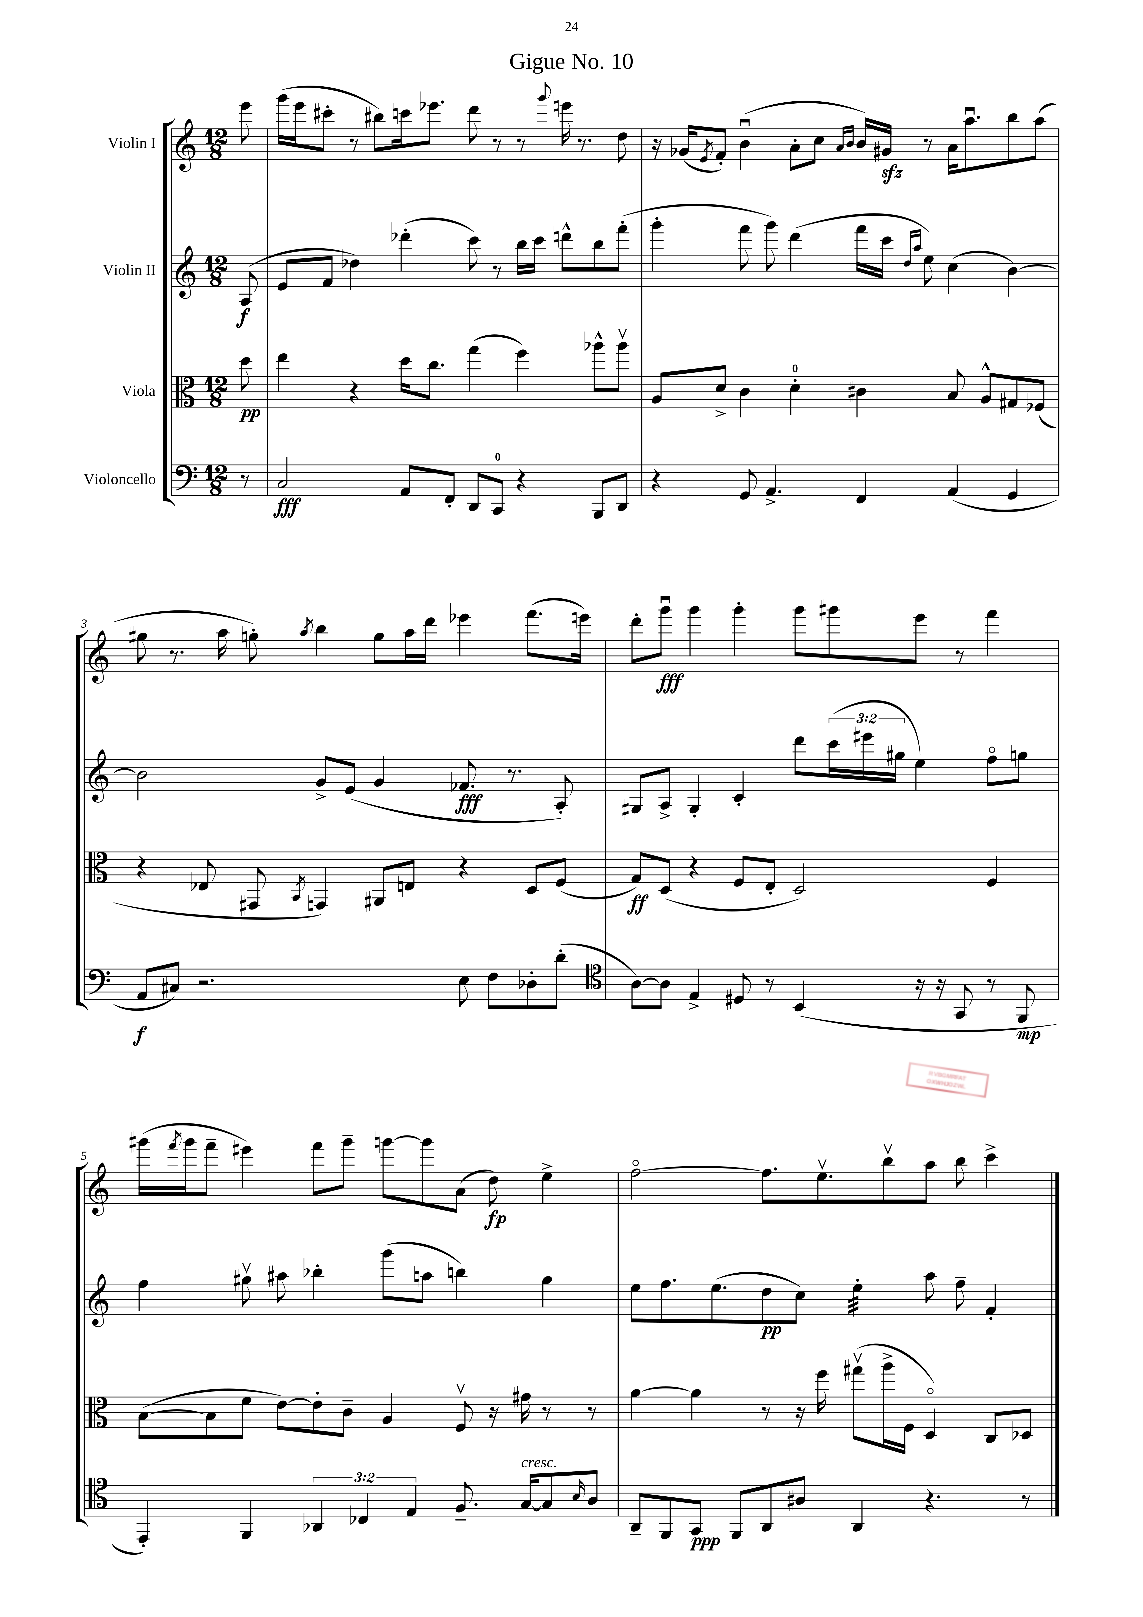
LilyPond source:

\header { title = "Gigue No. 10" }
<<
\new StaffGroup <<
\new Staff = "s0" \with { instrumentName = "Violin I" } {
    \clef treble \key c \major \numericTimeSignature \time 12/8 \partial 8
    e'''8 |
    g'''16( e'''16 cis'''8-. r8 bis''8) c'''16 ees'''8. d'''8 r8 r8 \appoggiatura { g'''8 } e'''16 r8. d''8 |
    r16 ges'16( \acciaccatura { e'8 } f'8-.) b'4\downbow( a'8-. c''8 \grace { a'16 b'16 } b'16) gis'16\sfz r8 a'16 a''8.\downbow b''8 a''8( |
    gis''8 r8. a''16 g''8-.) \acciaccatura { a''8 } b''4 g''8 a''16 d'''16 ees'''4 f'''8.( e'''16) |
    d'''8-. g'''8\downbow\fff g'''4 g'''4-. g'''8 gis'''8 e'''8 r8 f'''4 |
    gis'''16( \acciaccatura { f'''8 } gis'''16 f'''8-- eis'''4) f'''8 gis'''8-- g'''8~ g'''8 a'8( d''8\fp) e''4-> |
    f''2~\flageolet f''8. e''8.\upbow b''8\upbow a''8 b''8 c'''4-> \bar "|." |
}
\new Staff = "s1" \with { instrumentName = "Violin II" } {
    \clef treble \key c \major \numericTimeSignature \time 12/8 \override Staff.TupletNumber.text = #tuplet-number::calc-fraction-text \partial 8
    a8\f( |
    e'8 f'8 des''4) des'''4-.( c'''8) r8 b''16 c'''16 d'''8-^ b''8 f'''8-.( |
    g'''4-. f'''8 g'''8) d'''4( f'''16 c'''16 \grace { d''16 a''16 } e''8) c''4( b'4~) |
    b'2 g'8-> e'8( g'4 fes'8.\fff r8. a8-.) |
    gis8 a8-> gis4-. c'4-. d'''8 \tuplet 3/2 { c'''16( eis'''16 gis''16 } e''4) f''8\flageolet g''8 |
    f''4 gis''8\upbow ais''8 bes''4-. g'''8( a''8 b''4) gis''4 |
    e''8 f''8. e''8.( d''8\pp c''8) e''4:32-. a''8 f''8-- f'4-. \bar "|." |
}
\new Staff = "s2" \with { instrumentName = "Viola" } {
    \clef alto \key c \major \numericTimeSignature \time 12/8 \partial 8
    d''8\pp |
    e''4 r4 d''16 c''8. g''4( f''4) aes''8-^ aes''8\upbow |
    a8 d'8-> c'4 d'4-0-. cis'4 b8 a8-^ gis8 fes8( |
    r4 ees8 gis,8 \acciaccatura { b,8 } g,4) ais,8 e8 r4 d8 f8( |
    g8\ff) d8( r4 f8 e8-. d2) f4 |
    b8~( b8 f'8 e'8~) e'8-. c'8-- a4 f8\upbow r16 gis'16 r8 r8 |
    a'4~ a'4 r8 r16 f''16 gis''8\upbow( a''16-> f16 d4\flageolet) c8 des8 \bar "|." |
}
\new Staff = "s3" \with { instrumentName = "Violoncello" } {
    \clef bass \key c \major \numericTimeSignature \time 12/8 \override Staff.TupletNumber.text = #tuplet-number::calc-fraction-text \partial 8
    r8 |
    c2\fff a,8 f,8-. d,8 c,8-0 r4 b,,8 d,8 |
    r4 g,8 a,4.-> f,4 a,4( g,4 |
    a,8\f cis8) r2. e8 f8 des8-. d'8-.( |
    \clef tenor a8~) a8 e4-> dis8 r8 b,4( r16 r16 g,8 r8 f,8\mp |
    e,4-.) f,4 \tuplet 3/2 { aes,4 ces4 e4 } f8.-- g16~^\markup { \italic "cresc." } g8 \grace { b16 } a8 |
    a,8-- f,8 g,8\ppp f,8 a,8 ais8 a,4 r4. r8 \bar "|." |
}
>>
>>
